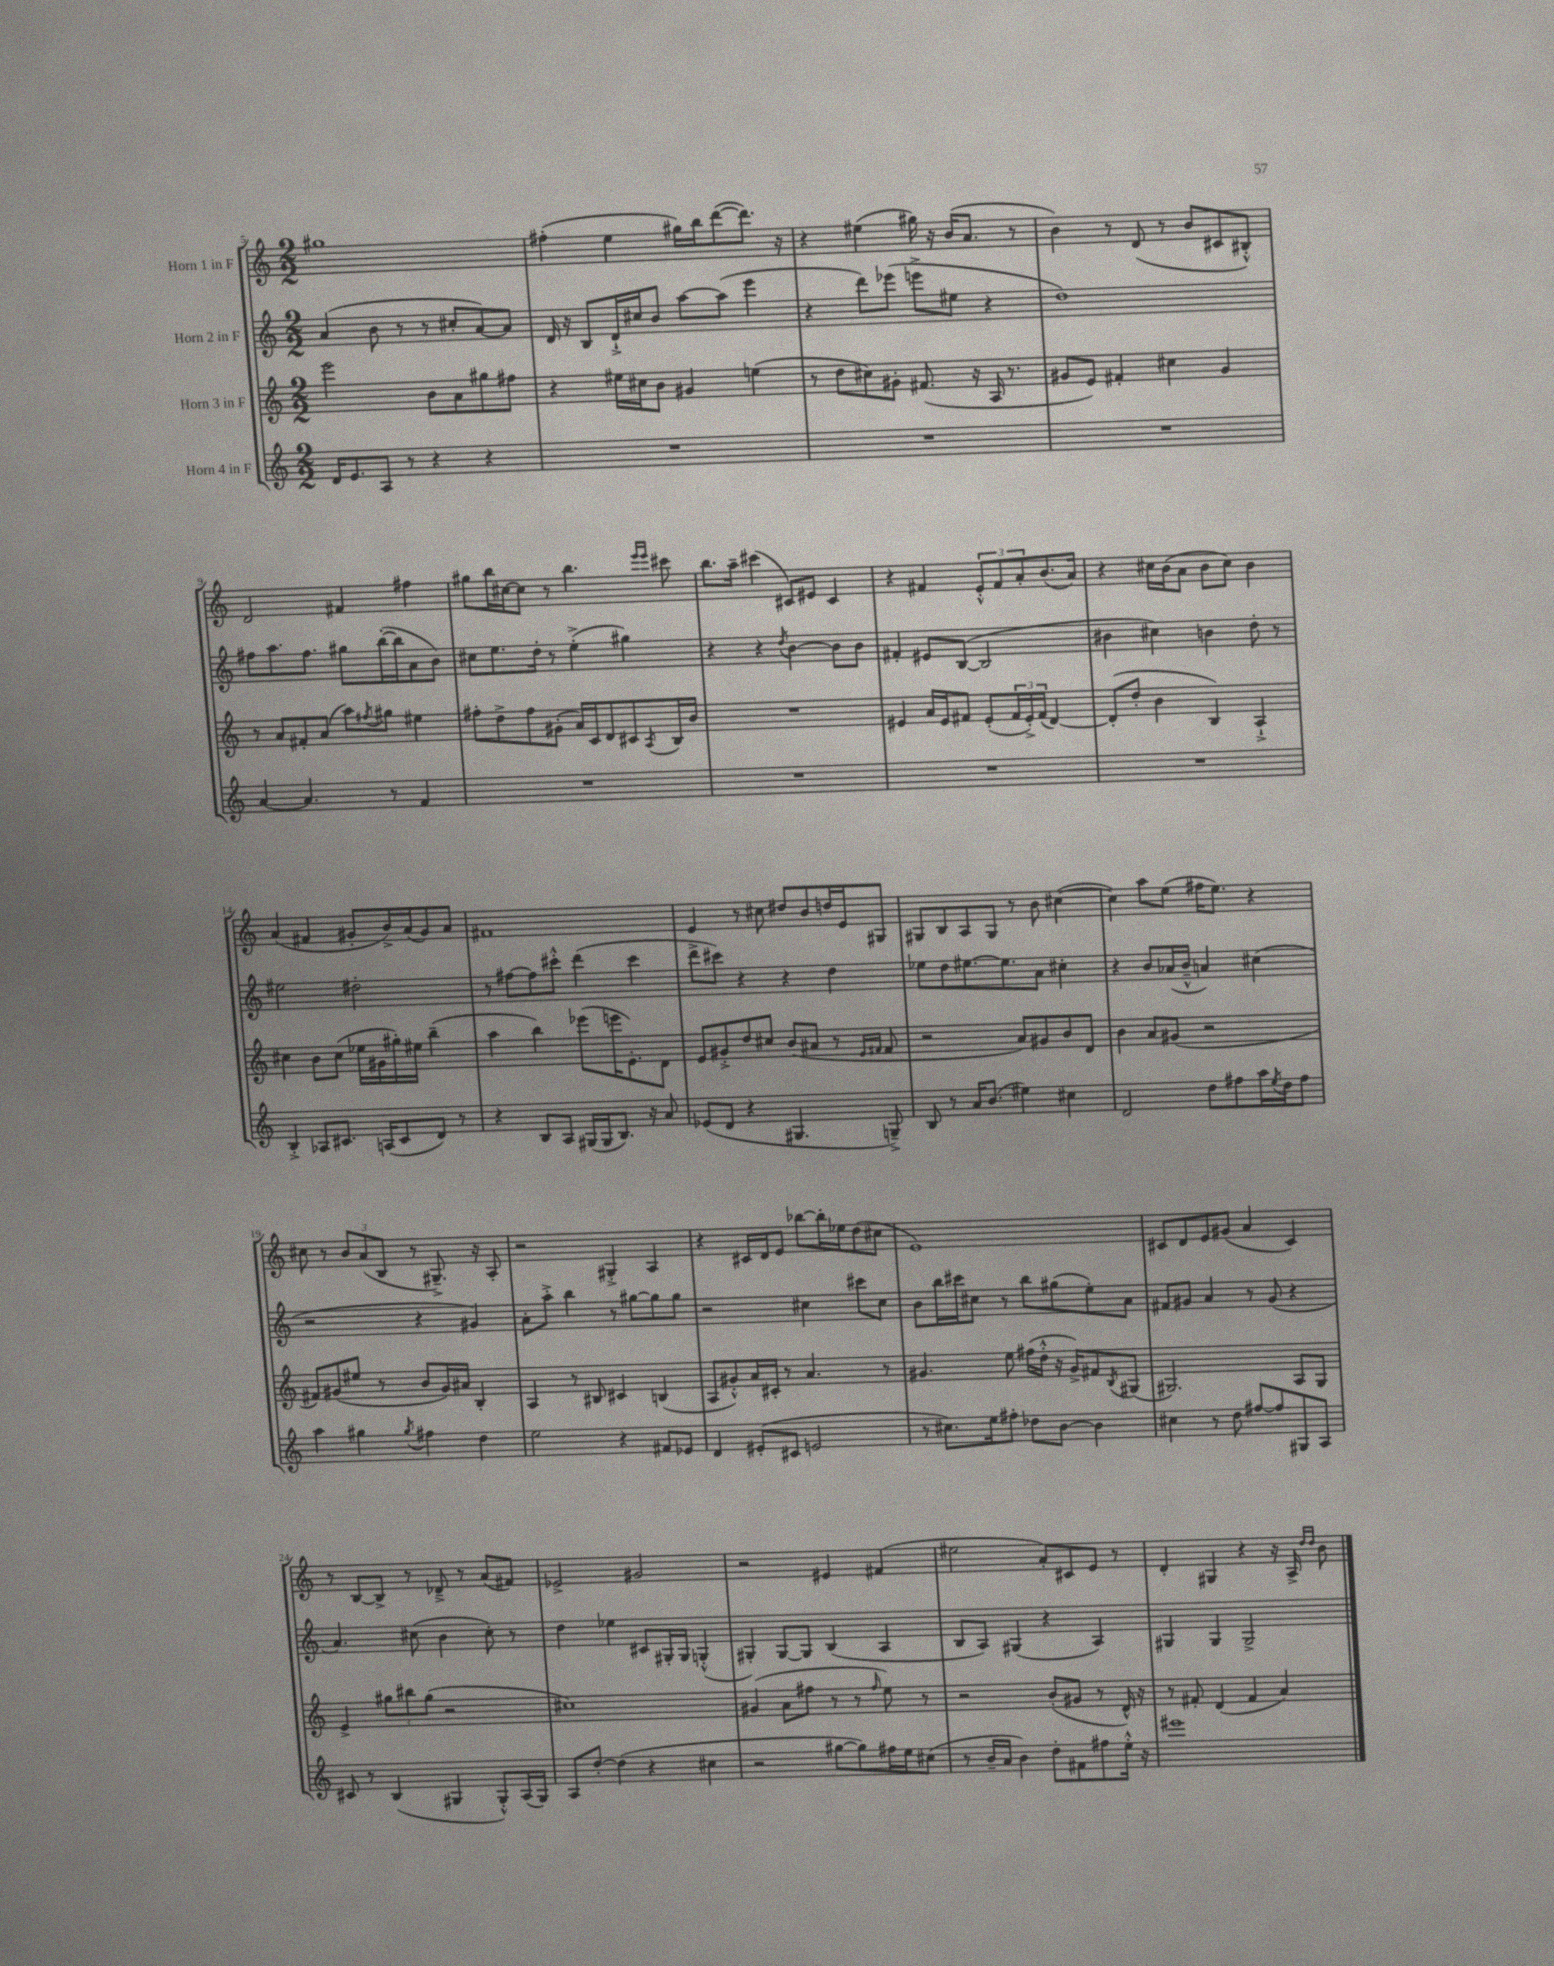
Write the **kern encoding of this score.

**kern	**kern	**kern	**kern
*staff4	*staff3	*staff2	*staff1
*clefG2	*clefG2	*clefG2	*clefG2
*k[]	*k[]	*k[]	*k[]
*M2/2	*M2/2	*M2/2	*M2/2
16d	2eee	(4a	1gg#
8.e	.	.	.
8A	.	8b	.
8r	.	8r	.
4r	8b	8r	.
.	8a	8cc#'	.
4r	8gg#	[8a)	.
.	8ff#	8a]	.
=	=	=	=
1r	4r	16d	(4ff#'
.	.	16r	.
.	.	8B	.
.	16ee#	16d`^	4ee
.	16cc#	16cc#	.
.	8b	8b	.
.	4g#	[8aa	16gg#)
.	.	.	16bb
.	.	(8aa]	([8ddd
.	(4ee	4eee	8.ddd])
.	.	.	16r
=	=	=	=
1r	8r	4r	4r
.	8dd	.	.
.	8cc#)	8ddd)	(4ee#
.	8g#'	(8eee-	.
.	(8.f#	8eee^	16gg#)
.	.	.	16r
.	.	8ee#	(16b
.	16r	.	8.a
.	16A	4r	.
.	8.r	.	.
.	.	.	8r
=	=	=	=
1r	8g#	1dd)	4b)
.	8e)	.	.
.	4f#'	.	8r
.	.	.	(8d
.	4cc#	.	8r
.	.	.	8b
.	4g#	.	8c#
.	.	.	8B#'^^)
=	=	=	=
[4a	8r	8ff#	2d
.	8a	8.aa	.
4.a]	8f#'	.	.
.	.	8.ff#	.
.	(8a	.	.
.	8aa)	8gg#	4f#
.	8qff#	.	.
8r	8gg#	([16bb'	.
.	.	16bb]	.
4f	4ee#	8a	4ff#
.	.	8b)	.
=	=	=	=
1r	8ff#'	8cc#	8gg#
.	8dd^	8.ee	16bb
.	.	.	[16cc#
.	8ff#	.	8cc#]
.	.	16dd'	.
.	(8g#'	8r	8r
.	16a)	(4ee'^	4.bb
.	16c	.	.
.	8d	.	.
.	8c#	4gg#)	.
.	.	.	16qqeee
.	8qA	.	16qqeee
.	16B	.	8ccc#
.	16b	.	.
=	=	=	=
1r	1r	4r	8.bb
.	.	.	16aa~
.	.	4r	(4ccc#
.	.	8qdd	.
.	.	[4b	8c#)
.	.	.	8e#
.	.	8b]	4c#
.	.	8b	.
=	=	=	=
1r	4e#	4f#'	4r
.	16a	8e#	4f#
.	16e#	.	.
.	8f#	([8B	.
.	(8e#'	2B]	12e'^^
.	.	.	12f#
.	24f#	.	.
.	24e#'^)	.	12a'
.	(24f#	.	.
.	[4d)	.	(8.b
.	.	.	16a)
=	=	=	=
1r	(8d']	4b#	4r
.	8dd'	.	.
.	4b	4cc#)	16cc#
.	.	.	(16b
.	.	.	8a
.	4B)	4b	8b
.	.	.	8cc#)
.	4A`^	8dd'	4b
.	.	8r	.
=	=	=	=
4B'^	4cc#	2ee#	(4a
8A-	8b	.	4f#
8.c#	(8cc#	.	.
.	16ee-	2dd#'	8g#'
(16A	16g#	.	.
8c#	16gg#')	.	16b^)
.	16ee#	.	(16a
8d)	(4bb~	.	8g#)
8r	.	.	8a
=	=	=	=
4r	4aa	8r	1f#
.	.	[8ff#	.
8B	4bb)	8ff#]	.
8A	.	8ccc#'^^	.
(16G#	(8eee-	(4ddd	.
16G#	.	.	.
8.B)	16eee	.	.
.	8.e')	.	.
.	.	4ccc#	.
16r	.	.	.
8a	8d	.	.
=	=	=	=
(8e-	8e	8ddd^	4e
8d	8g#'^	8ccc#)	.
4r	8dd	4r	8r
.	8cc#	.	8cc#
4.G#	(8b	4r	8dd#
.	8a#	.	8b
.	8r	4dd	16dd
.	.	.	16e
.	16qqe	.	.
.	16qqf#	.	.
8G~^)	8f#	.	8G#
=	=	=	=
8B	2r	8ee-	8G#
8r	.	8dd	8B
16a	.	[8.ee#	8A
(8.b	.	.	.
.	.	.	8G#
.	.	8.ee#]	.
4ee#)	8a)	.	8r
.	8g#	8a	8b
4cc#	8b	4cc#'	([4cc#
.	8d	.	.
=	=	=	=
2d	4b	4r	4cc#])
.	8a	8b	8aa
.	(8g#	(16a-	(8ee
.	.	16b~^^	.
8dd	2r	4a)	16ff#
.	.	.	8.ee)
8ff#	.	.	.
16aa	.	(4cc#	4r
8qee	.	.	.
16dd	.	.	.
8ff#	.	.	.
=	=	=	=
4aa	8f#)	2r	8cc#
.	(8g#	.	8r
4gg#	8ee#	.	12b
.	.	.	(12a
.	8r	.	.
.	.	.	12B
8qgg#	.	.	.
4ff#	8b	4r	8r
.	16g#)	.	8.G#~^)
.	16a#	.	.
4dd	4B'	4g#)	.
.	.	.	16r
.	.	.	8A'
=	=	=	=
2ee	4A	8a'	2r
.	.	8aa'^	.
.	8r	4bb	.
.	8B#	.	.
4r	4c#	8r	4G#'^
.	.	[8gg#	.
8f#	(4B	8gg#]	4A
8e-	.	8gg#	.
=	=	=	=
4d	8A	2r	4r
.	8g#'^^)	.	.
(8e#'	16a	.	16c#
.	16c#'	.	16d
8c#	8r	.	8e
2e	4.a	4cc#	[8bb-
.	.	.	16bb-']
.	.	.	16ee-
.	.	8ccc#	(8dd
.	8r	8cc#	8cc#
=	=	=	=
8r	4.g#	8b	1e)
8.cc#)	.	16bb	.
.	.	16ccc#	.
.	.	8cc#	.
16ee	.	.	.
8ff#'	8ee	8r	.
8dd-	(16ff#	8bb	.
.	16dd'^^	.	.
[8b	16r	(8gg#	.
.	16g#^)	.	.
4b]	8f#	8ee')	.
.	8qB	.	.
.	(8G#	8a	.
=	=	=	=
4cc#	2.G#)	8f#	8c#
.	.	8g#	8d
8r	.	4a	8e
8dd	.	.	(8g#
[8ff#	.	8r	4a
8ff#]	.	(8g#	.
8G#	8A	4r	4c#)
8A	8G#	.	.
=	=	=	=
8c#	4e^	4.a)	8r
8r	.	.	[8B
(4B	12gg#	.	8B^]
.	12bb#	.	.
.	.	(8cc#	8r
.	(12gg#	.	.
4G#	2r	4b	8d-~^
.	.	.	8r
8G#'^^)	.	8cc#')	(8a
(16A	.	8r	8f#)
16G#)	.	.	.
=	=	=	=
8A	1cc#)	4dd	2e-^
[8dd'	.	.	.
(4dd]	.	4ee-	.
4r	.	8c#	2g#
.	.	16G#'	.
.	.	16G#	.
4cc#	.	(4G'^^	.
=	=	=	=
2r	(4g#	4G#')	2r
.	8a	[8G#	.
.	8ff#	8G#]	.
[8gg#	8r	(4B	4e#
8gg#])	8r	.	.
.	16qqff#	.	.
16ff#	8ee)	4A	(4f#
16ee	.	.	.
(8cc#	8r	.	.
=	=	=	=
8r	2r	8B	2ee#
16b~	.	8A)	.
16a	.	.	.
4b)	.	(4G#	.
8dd'	(8b'	4r	8a')
8f#	8g#	.	8c#
8ff#	8r	4A)	8e
16ee'^^	16d^^)	.	8r
16r	16r	.	.
=	=	=	=
1eee#	8r	4G#	4d'
.	8f#'	.	.
.	(4d	4G#	4G#
.	4f#	2G#^	4r
.	4a)	.	16r
.	.	.	16A^
.	.	.	16qqdd
.	.	.	16qqdd
.	.	.	8b
==	==	==	==
*-	*-	*-	*-
